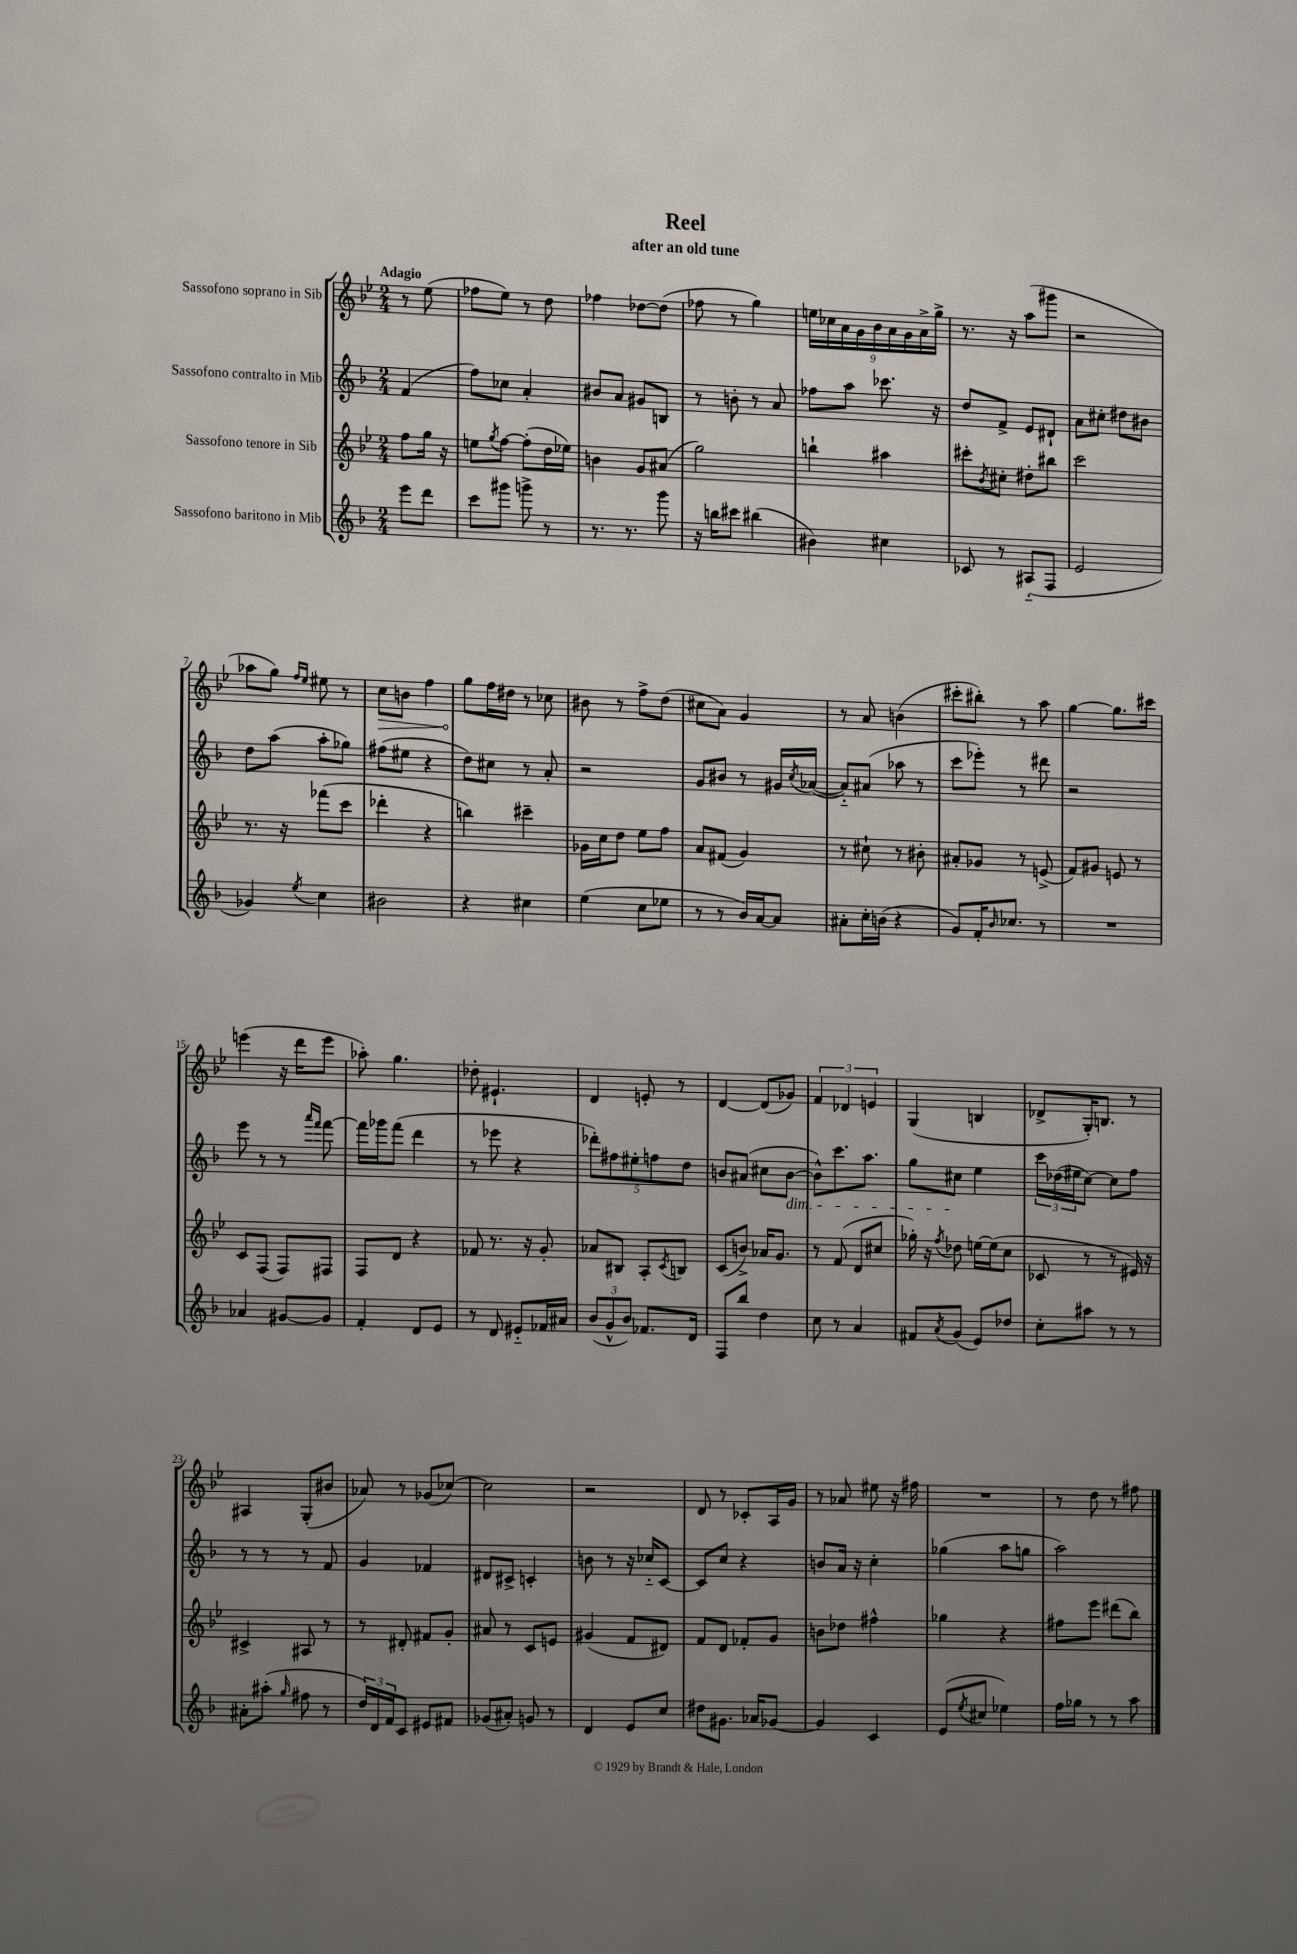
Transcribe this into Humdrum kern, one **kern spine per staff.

**kern	**kern	**kern	**kern	**dynam
*part4	*part3	*part2	*part1	*part1
*staff4	*staff3	*staff2	*staff1	*staff1
*I"Sassofono baritono in Mib	*I"Sassofono tenore in Sib	*I"Sassofono contralto in Mib	*I"Sassofono soprano in Sib	*
*clefG2	*clefG2	*clefG2	*clefG2	*
*k[b-]	*k[b-e-]	*k[b-]	*k[b-e-]	*
*M2/4	*M2/4	*M2/4	*M2/4	*
=	=	=	=	=
!	!	!	!LO:TX:a:B:t=Adagio	!
8eee\L	8ff\L	(4f/	8r	.
8ddd\J	16gg\Jk	.	(8ee-\	.
.	16r	.	.	.
=1	=1	=1	=1	=1
8ccc\L	8een\L	8ff\L)	8ff-X\L	.
.	8qgg/	.	.	.
8ggg#X\J	[8ff\J	8cc-X\J	8ee-\J)	.
8gggn^\	(8ff'\L]	4a'/	8r	.
8r	16dd\L	.	8dd\	.
.	16ee-X\JJ)	.	.	.
=2	=2	=2	=2	=2
8.r	4bn\	8b#X/L	4ff-X\	.
.	.	8a/J	.	.
8.r	.	.	.	.
.	8g/L	8g#X/L	[8dd-X\L	.
8ggg\	(8a#X/J	8Bn/J	(8dd-\J]	.
=3	=3	=3	=3	=3
16r	2gg\)	8r	8ff-X\	.
16bbn\KL	.	.	.	.
8ccc#X\J	.	8bn'\	8r	.
(4bb#X\	.	8r	4gg\)	.
.	.	8a/	.	.
=4	=4	=4	=4	=4
4b#X\)	4bbn`\	8ff-X\L	18een\LL	.
.	.	.	18cc-X\	.
.	.	.	18a\	.
.	.	8aa\J	.	.
.	.	.	18g\	.
.	.	.	18b-\	.
4cc#X\	4aa#X\	8.ccc-X\	.	.
.	.	.	18a\	.
.	.	.	18g\	.
.	.	.	18a^\	.
.	.	16r	.	.
.	.	.	18gg^\JJ	.
=5	=5	=5	=5	=5
8c-X/	8ccc#X'\L	8dd/L	8.r	.
.	8qb-/	.	.	.
8r	8cc#X'\J	8f^/J	.	.
.	.	.	16r	.
(8A#X/L	8dd#X'\L	8e/L	(8aa\L	.
8F/J	8bb#X\J	8d#X`/J	8ggg#X\J	.
=6	=6	=6	=6	=6
2e/	2ccc\	8a\L	2r	.
.	.	8cc#X'\J	.	.
.	.	8dd#X\L	.	.
.	.	8b#X\J	.	.
!!LO:LB:g=z
=7	=7	=7	=7	=7
4g-X/)	8.r	8dd\L	8aa-X\L	.
.	.	(8aa\J	8gg\J)	.
.	16r	.	.	.
.	.	.	16qqff/LL	.
8qee/	.	.	16qqee-/JJ	.
4cc\	(8fff-X\L	8aa'\L	8ee#X\	.
.	8ccc\J	8gg-X\J)	8r	.
=8	=8	=8	=8	=8
!	!	!	!	!LO:HP:b
2b#X\	4ddd-X'\	(8ff#X\L	8cc\L	>
.	.	8ee#X\J	8bn\J	.
.	4r	4r	4ff\	.
=9	=9	=9	=9	=9
4r	4bbn\)	8dd\L)	8gg\L	.
.	.	8cc#X\J	16ff\L	]
.	.	.	16dd#X\JJ	.
4cc#X\	4ccc#X~\	8r	8r	.
.	.	8a'/	8cc-X\	.
=10	=10	=10	=10	=10
(4ee\	16g-X\LL	2r	8b#X\	.
.	16cc\J	.	.	.
.	8dd\J	.	8r	.
8cc\L	8ee-\L	.	8ff^\L	.
8ee-X\J	8ff\J	.	(8dd\J	.
=11	=11	=11	=11	=11
8r	8a/L	8g/L	8cc#X\L	.
8r	(8f#X/J	8b#X/J	8a\J)	.
16b-/LL)	4g/)	8r	4g/	.
[16a/J	.	.	.	.
8a/J]	.	16g#X/LL	.	.
.	.	8qcc/	.	.
.	.	([16a-X/JJ	.	.
=12	=12	=12	=12	=12
8a#X'\L	8r	8a-/L])	8r	.
16cc'\L	8cc#X`\	(8a#X/J	8a/	.
(16bn\JJ	.	.	.	.
4r	8r	8aa-X\	(4bn\	.
.	8b#X'\	8r	.	.
=13	=13	=13	=13	=13
8g/L)	8a#X'/L	8ccc\L	8ccc#X'\L	.
16f'/K	8g-X/J	8eee-X'\J)	8bb#X'\J)	.
16qqb-/	.	.	.	.
8.cc-X/J	.	.	.	.
.	8r	8r	8r	.
8r	(8en^/	8ddd#X\	8aa\	.
=14	=14	=14	=14	=14
2r	8f/L)	2r	[4gg\	.
.	8g#X/J	.	.	.
.	8en/	.	8.gg\L]	.
.	8r	.	.	.
.	.	.	16ccc#X\Jk	.
!!LO:LB:g=z
=15	=15	=15	=15	=15
4a-X/	8c/L	8eee\	(4eeen\	.
.	(8F/J	8r	.	.
[8g#X/L	8F/L)	8r	16r	.
.	.	.	16ddd\KL	.
.	.	16qqaaa/LL	.	.
.	.	16qqfff/JJ	.	.
8g#/J]	8F#X/J	[8fff\	8eee\J	.
=16	=16	=16	=16	=16
4f'/	8F/L	16fff\LL]	8aa-X'\)	.
.	.	16ggg-X\J	.	.
.	8d/J	(8fff\J	4.gg\	.
8d/L	4r	4ddd\	.	.
8e/J	.	.	.	.
=17	=17	=17	=17	=17
8r	8f-X/	8r	8dd-X'\	.
8d/	8.r	8eee-X\	4.e#X`/	.
8e#X/L	.	4r	.	.
.	16r	.	.	.
16f-X/L	8g'/	.	.	.
16a#X/JJ	.	.	.	.
=18	=18	=18	=18	=18
(12b-/L	8a-X/L	10ddd-X'\L)	4d/	.
12g^^/	.	.	.	.
.	.	10ff#X\	.	.
.	8B#X/J	.	.	.
12b-/J)	.	.	.	.
.	.	10ee#X'\	.	.
8.f-X/L	8A'/L	.	8en'/	.
.	.	10ffn\	.	.
.	8qc/	.	.	.
.	8Bn/J	.	8r	.
.	.	10dd\J	.	.
16d/Jk	.	.	.	.
=19	=19	=19	=19	=19
8F/L	(8c/L	8bn/L	[4d/	.
8bb-/J	8bn^/J)	(8a#X/J	.	.
4dd\	16a-X/KL	8cc#X\L	(8d/L]	.
.	8.g/J	.	.	.
!	!	!LO:TX:b:i:t=dim.	!	!
.	.	[8b\J	8g-X/J)	.
=20	=20	=20	=20	=20
8cc\	8r	8b^^\L])	6f/	.
8r	(8f/	8.ccc\	.	.
.	.	.	6d-X/	.
4a/	8d/L	.	.	.
.	.	8.aa\J	.	.
.	.	.	6en/	.
.	8cc#X/J	.	.	.
=21	=21	=21	=21	=21
8f#X/L	16gg-X'\)	8gg\L	(4G/	.
.	16r	.	.	.
8qa/	8qff/	.	.	.
(8g/J	8dd-X\	8cc#X\J	.	.
8e/L)	[16een\LL	4ee\	4Bn/	.
.	(16ee\J]	.	.	.
8dd-X/J	8cc\J	.	.	.
=22	=22	=22	=22	=22
8cc'\L	8c-X/	24ccc\LL	8d-X^/L	.
.	.	(24dd-X\	.	.
.	.	24ee#X\J	.	.
8aa#X\J	8r	[8cc\J)	16G'/K)	.
.	.	.	8.Bn/J	.
8r	8r	8cc\L]	.	.
8r	16e#X/)	8ff\J	8r	.
.	16r	.	.	.
!!LO:LB:g=z
=23	=23	=23	=23	=23
8a#X'\L	4c#X^/	8r	4A#X/	.
(8aa#X'\J	.	8r	.	.
16qqgg/	.	.	.	.
8ff#X\	8A#X/	8r	(8G'/L	.
8r	8r	8f/	8b#X/J	.
=24	=24	=24	=24	=24
24dd/LL)	8r	4g/	8a-X/)	.
24d/	.	.	.	.
24f/J	.	.	.	.
8c/J	8d#X'/	.	8r	.
8e#X/L	8f#X/L	4f-X/	(8g-X/L	.
8f#X/J	8g'/J	.	[8cc-X/J)	.
=25	=25	=25	=25	=25
(8g-X/L	8a#X/	8d#X/L	2cc-\]	.
8a#X'/J)	8r	8c#X^/J	.	.
8gn/	8c/L	4cn'/	.	.
8r	8en/J	.	.	.
=26	=26	=26	=26	=26
4d/	(4g#X/	8bn\	2r	.
.	.	8r	.	.
8e/L	8f/L	16r	.	.
.	.	16cc-X/KL	.	.
8cc/J	8d#X/J)	[8c/J	.	.
=27	=27	=27	=27	=27
8dd#X\L	8f/L	8c/L]	8d/	.
8.g#X\J	8d/J	8cc/J	8r	.
.	8f-X'/L	4r	8c-X'/L	.
16a-X/KL	.	.	.	.
[8g-X/J	8g/J	.	16A/L	.
.	.	.	16g/JJ	.
=28	=28	=28	=28	=28
4g-/]	8bn\L	8bn/L	8r	.
.	8dd-X\J	16a/Jk	8a-X/	.
.	.	16r	.	.
4c/	4ff#X^^\	4cc'\	8ee#X\	.
.	.	.	16r	.
.	.	.	16ff#X\	.
=29	=29	=29	=29	=29
(8e/L	4gg-X\	(4gg-X\	2r	.
8qee/	.	.	.	.
8cc#X/J	.	.	.	.
4ee-X\)	4r	8aa\L	.	.
.	.	8ggn\J	.	.
=30	=30	=30	=30	=30
16ff\LL	8ff#X\L	2aa\)	8r	.
16gg-X\JJ	.	.	.	.
8r	8eee-\J	.	8dd\	.
8r	(8ddd#X\L	.	8r	.
8aa\	8bb-\J)	.	8ff#X\	.
==	==	==	==	==
*-	*-	*-	*-	*-
